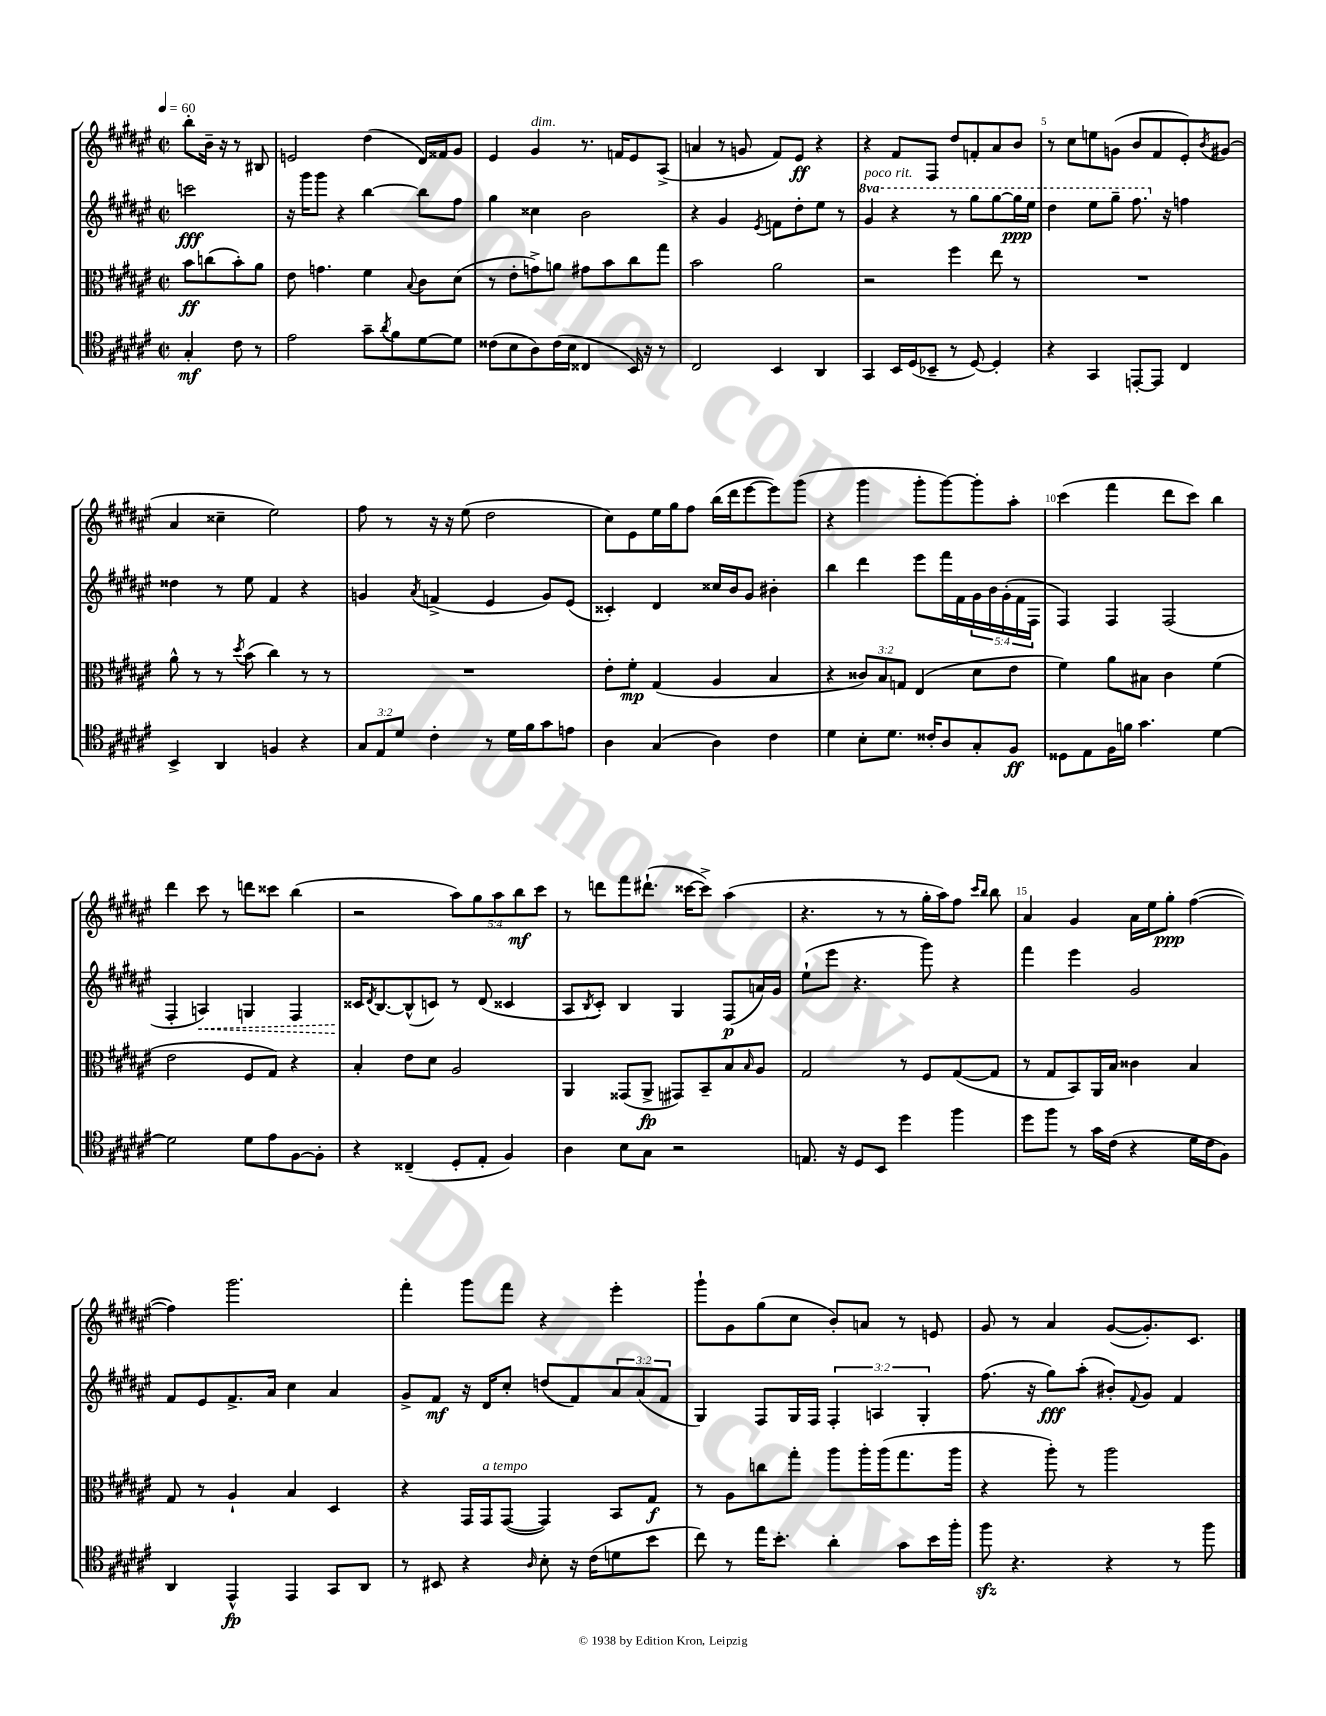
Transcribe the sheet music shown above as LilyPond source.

<<
\new StaffGroup <<
\new Staff = "s0" {
    \clef treble \key fis \major \defaultTimeSignature \time 2/2 \override Staff.TupletNumber.text = #tuplet-number::calc-fraction-text \partial 2 \tempo 4 = 60
    b''8-. b'16-- r16 r8 bis8 |
    e'2 dis''4( dis'16) fisis'16 gis'8 |
    eis'4 gis'4^\markup { \italic "dim." } r8. f'16 eis'8 ais8->( |
    a'4 r8 g'8 fis'8) eis'8\ff r4 |
    r4 fis'8 fis8 dis''8 f'8-. ais'8 b'8 |
    r8 cis''8 e''8 g'8( b'8 fis'8 eis'8-.) \acciaccatura { b'8 } gis'8( |
    ais'4 cisis''4-- eis''2) |
    fis''8 r8 r16 r16 eis''8( dis''2 |
    cis''8) eis'8 eis''16 gis''16 fis''8 b''16( dis'''16 eis'''8~ eis'''8) gis'''8( |
    r4 gis'''4 gis'''8-. gis'''8~) gis'''8-. ais''8-. |
    cis'''4( fis'''4 dis'''8 cis'''8) b''4 |
    dis'''4 cis'''8 r8 d'''8 cisis'''8 b''4( |
    r2 \tuplet 5/4 { ais''8) gis''8 ais''8 b''8\mf cis'''8 } |
    r8 d'''8 fis'''8 dis'''8.-!( cisis'''16~ cisis'''8->) ais''4( |
    r4. r8 r8 gis''16-. ais''16) fis''8 \grace { cis'''16 b''16 } b''8 |
    ais'4 gis'4 ais'16 eis''16 gis''8-.\ppp fis''4~( |
    fis''4) gis'''2. |
    fis'''4-. gis'''8 fis'''8 r4 eis'''4-. |
    gis'''8-! gis'8 gis''8( cis''8 b'8-.) a'8 r8 e'8 |
    gis'8 r8 ais'4 gis'8~( gis'8.-.) cis'8. \bar "|." |
}
\new Staff = "s1" {
    \clef treble \key fis \major \defaultTimeSignature \time 2/2 \override Staff.TupletNumber.text = #tuplet-number::calc-fraction-text \set Staff.ottavationMarkups = #ottavation-simple-ordinals \partial 2
    c'''2\fff |
    r16 gis'''16 gis'''8 r4 b''4~ b''8 fis''8 |
    gis''4 cisis''4 b'2 |
    r4 gis'4 \acciaccatura { eis'8 } f'8 dis''8-. eis''8 r8 |
    \ottava #1 gis''4^\markup { \italic "poco rit." } r4 r8 gis'''8 gis'''8~ gis'''16\ppp eis'''16 |
    dis'''4 eis'''8 gis'''8-- fis'''8. \ottava #0 r16 f''4 |
    disis''4 r8 eis''8 fis'4 r4 |
    g'4 \acciaccatura { ais'8 } f'4->( eis'4 g'8) eis'8( |
    cisis'4-.) dis'4 cisis''16 b'16 gis'8 bis'4-. |
    b''4 dis'''4 eis'''8 fis'''16 fis'16 \tuplet 5/4 { gis'16 b'16 gis'16-.( fis'16 fis16 } |
    fis4) fis4 fis2( |
    fis4-. \once \override Hairpin.style = #'dashed-line a4\<) g4 fis4 |
    cisis'16\! \acciaccatura { dis'8 } b8.~ b8-^( c'8) r8 dis'8( cisis'4 |
    ais8 \acciaccatura { b8 } cis'8-.) b4 gis4 fis8\p( a'16) gis'16 |
    eis''8-!( eis'''8 r4. gis'''8) r4 |
    fis'''4 eis'''4 gis'2 |
    fis'8 eis'8 fis'8.-> ais'16 cis''4 ais'4 |
    gis'8-> fis'8\mf r16 dis'16 cis''8-. d''8( fis'8) \tuplet 3/2 { ais'8 ais'8( fis'8 } |
    gis4) fis8 gis16 fis16 \tuplet 3/2 { fis4-. a4 gis4-. } |
    fis''8.( r16 gis''8\fff) ais''8-.( bis'8-.) \appoggiatura { fis'8 } gis'8 fis'4 \bar "|." |
}
\new Staff = "s2" {
    \clef alto \key fis \major \defaultTimeSignature \time 2/2 \override Staff.TupletNumber.text = #tuplet-number::calc-fraction-text \partial 2
    b'8\ff c''8( b'8-.) ais'8 |
    eis'8 g'4. fis'4 \appoggiatura { b8 } cis'8 dis'8( |
    r8 eis'8-. g'8->) a'8 gis'8 b'8 cis''8 gis''8 |
    b'2 ais'2 |
    r2 fis''4 eis''8 r8 |
    R1 |
    ais'8-^ r8 r8 \acciaccatura { dis''8 } b'8( cis''4) r8 r8 |
    R1 |
    eis'8-. fis'8-.\mp gis4( ais4 b4 |
    r4 \tuplet 3/2 { cisis'8) b8 g8 } eis4( dis'8 eis'8 |
    fis'4) ais'8 bis8 cis'4 fis'4( |
    eis'2 fis8 gis8) r4 |
    b4-. eis'8 dis'8 ais2 |
    ais,4 gisis,8( ais,8->\fp gis,8) b,8-- b8 \grace { b16 } ais8 |
    gis2 r8 fis8 gis8~( gis8 |
    r8 gis8 b,8) ais,16 b16 cisis'4 b4 |
    gis8 r8 ais4-! b4 dis4 |
    r4 gis,16 gis,16^\markup { \italic "a tempo" } gis,8~( gis,4) b,8 gis8\f |
    r8 ais8 c''8 gis''8-. ais''8 ais''16-. ais''16( gis''8. ais''16 |
    r4 ais''8-.) r8 ais''2 \bar "|." |
}
\new Staff = "s3" {
    \clef tenor \key fis \major \defaultTimeSignature \time 2/2 \override Staff.TupletNumber.text = #tuplet-number::calc-fraction-text \partial 2
    gis4-.\mf cis'8 r8 |
    eis'2 gis'8-- \acciaccatura { ais'8 } fis'8 dis'8~ dis'8 |
    cisis'8( b8 ais8) cisis'16( b16 cisis4 b,16) r16 r8 |
    cis2 b,4 ais,4 |
    gis,4 b,16 dis16( bes,8-- r8 dis8~) dis4-. |
    r4 gis,4 e,8~-. e,8 cis4 |
    b,4-> ais,4 f4 r4 |
    \tuplet 3/2 { gis8 eis8 dis'8 } cis'4-. r8 dis'16 fis'16 gis'8 e'8 |
    ais4 gis4( ais4) cis'4 |
    dis'4 b8-. dis'8. cisis'16-. ais8 gis8-. fis8\ff |
    disis8 eis8 fis16 f'16 gis'4. dis'4~ |
    dis'2 dis'8 eis'8 fis8~ fis8-. |
    r4 cisis4--( dis8-. eis8-. fis4) |
    ais4 b8 gis8 r2 |
    e8. r16 dis8 b,8 dis''4 fis''4 |
    dis''8 fis''8 r8 gis'16 cis'16( r4 dis'16 cis'16 fis8) |
    ais,4 eis,4-^\fp eis,4 gis,8 ais,8 |
    r8 bis,8 r4 \grace { ais16 } b8-. r16 cis'16( d'8 b'8 |
    cis''8) r8 eis''16 b'8.-. ais'4-. gis'8 b'16 fis''16-. |
    fis''8\sfz r4. r4 r8 fis''8 \bar "|." |
}
>>
>>
\layout { \context { \Score \override BarNumber.break-visibility = ##(#f #t #t) barNumberVisibility = #(every-nth-bar-number-visible 5) } }
